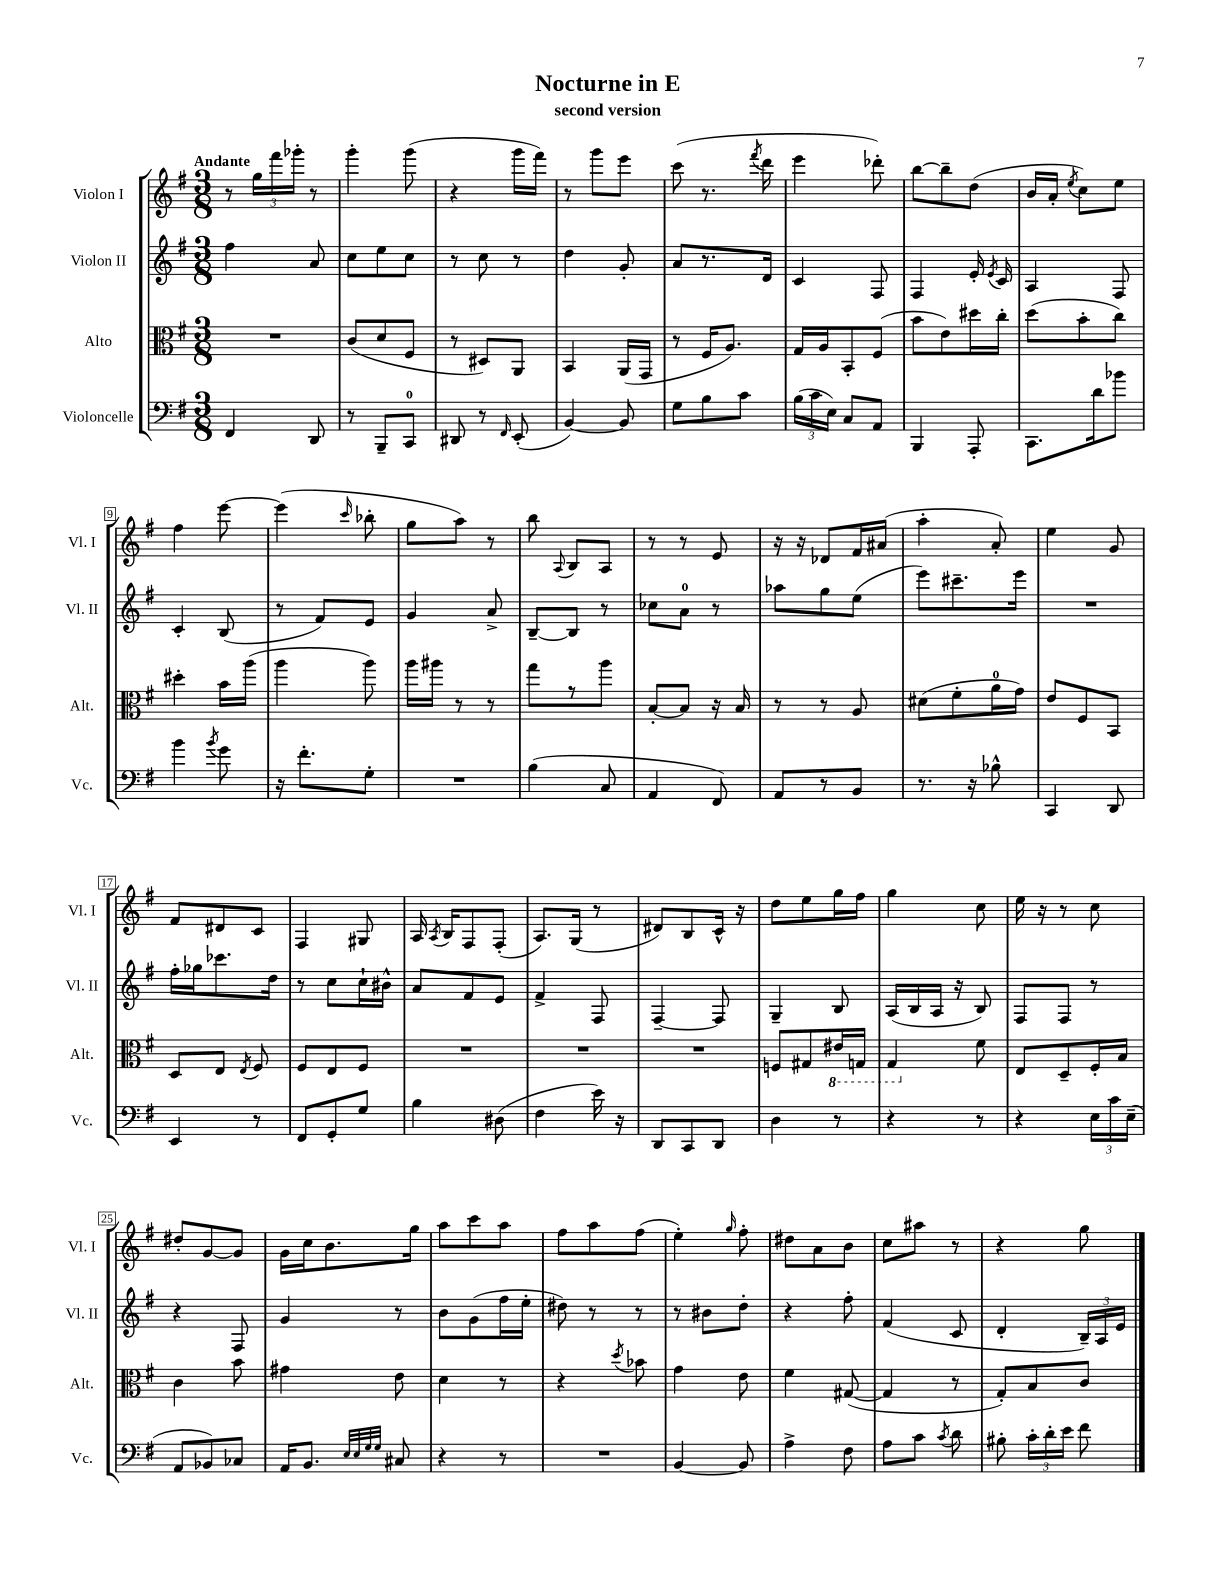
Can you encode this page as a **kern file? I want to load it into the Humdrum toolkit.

**kern	**kern	**kern	**kern
*part4	*part3	*part2	*part1
*staff4	*staff3	*staff2	*staff1
*I"Violoncelle	*I"Alto	*I"Violon II	*I"Violon I
*I'Vc.	*I'Alt.	*I'Vl. II	*I'Vl. I
*clefF4	*clefC3	*clefG2	*clefG2
*k[f#]	*k[f#]	*k[f#]	*k[f#]
*M3/8	*M3/8	*M3/8	*M3/8
=1	=1	=1	=1
!	!	!	!LO:TX:a:B:t=Andante
4FF#/	4.r	4ff#\	8r
.	.	.	24gg\LL
.	.	.	24fff#\
.	.	.	24ggg-X'\JJ
8DD/	.	8a/	8r
=2	=2	=2	=2
8r	(8c/L	8cc\L	4ggg'\
8BBB~/L	8d/	8ee\	.
8CC/J	8F#/J	8cc\J	(8ggg\
=3	=3	=3	=3
8DD#X/	8r	8r	4r
8r	8D#X/L)	8cc\	.
16qqFF#/	.	.	.
(8EE'/	8AA/J	8r	16ggg\LL
.	.	.	16fff#\JJ)
=4	=4	=4	=4
[4BB/)	4BB/	4dd\	8r
.	.	.	8ggg\L
8BB/]	(16AA/LL	8g'/	8eee\J
.	16GG/JJ	.	.
=5	=5	=5	=5
8G\L	8r	8a/L	(8ccc\
8B\	16F#/KL	8.r	8.r
.	8.A/J)	.	.
8c\J	.	.	.
.	.	.	8qfff#/
.	.	16d/Jk	16ddd\
=6	=6	=6	=6
(24B\LL	16G/LL	4c/	4eee\
24c\	.	.	.
.	16A/J	.	.
24E\JJ)	.	.	.
8C/L	8BB'/	.	.
8AA/J	(8F#/J	8F#/	8ddd-X'\)
=7	=7	=7	=7
4BBB/	8b\L	4F#/	[8bb\L
.	8e\)	.	8bb~\]
8AAA'/	16dd#X\L	16e'/	(8dd\J
.	.	8qe/	.
.	16cc'\JJ	16c/	.
=8	=8	=8	=8
8.CC\L	(8dd\L	4A/	16b/LL
.	.	.	16a'/JJ
.	.	.	8qee/
.	8b'\	.	8cc\L)
16d\k	.	.	.
8b-X\J	8cc\J)	8F#/	8ee\J
!!LO:LB:g=z
=9	=9	=9	=9
4b\	4dd#X'\	4c'/	4ff#\
8qb/	.	.	.
8g\	16b\LL	(8B/	[8eee\
.	(16aa\JJ	.	.
=10	=10	=10	=10
16r	4aa\	8r	(4eee\]
8.f#'\L	.	.	.
.	.	8f#/L)	.
.	.	.	16qqccc/
8G'\J	8aa\)	8e/J	8bb-X'\
=11	=11	=11	=11
4.r	16aa\LL	4g/	8gg\L
.	16aa#X\JJ	.	.
.	8r	.	8aa\J)
.	8r	8a^/	8r
=12	=12	=12	=12
(4B\	8gg\L	[8B~/L	8bb\
.	.	.	8qqA/
.	8r	8B/J]	8B/L
8C/	8aa\J	8r	8A/J
=13	=13	=13	=13
4AA/	[8B'/L	8cc-X\L	8r
.	8B/J]	8a\J	8r
8FF#/)	16r	8r	8e/
.	16B/	.	.
=14	=14	=14	=14
8AA/L	8r	8aa-X\L	16r
.	.	.	16r
8r	8r	8gg\	8d-X/L
8BB/J	8A/	(8ee\J	16f#/L
.	.	.	(16a#X/JJ
=15	=15	=15	=15
8.r	(8d#X\L	8eee\L)	4aa'\
.	8f#'\	8.ccc#X~\	.
16r	.	.	.
8B-X^^\	16a\L	.	8a'/)
.	16g\JJ)	16eee\Jk	.
=16	=16	=16	=16
4CC/	8e/L	4.r	4ee\
.	8F#/	.	.
8DD/	8BB/J	.	8g/
!!LO:LB:g=z
=17	=17	=17	=17
4EE/	8D/L	16ff#'\LL	8f#/L
.	.	16gg-X\J	.
.	8E/J	8.ccc-X\	8d#X/
.	8qE/	.	.
8r	8F#/	.	8c/J
.	.	16dd\Jk	.
=18	=18	=18	=18
8FF#/L	8F#/L	8r	4F#/
8GG'/	8E/	8cc\L	.
8G/J	8F#/J	16cc`\L	8G#X/
.	.	16b#X^^\JJ	.
=19	=19	=19	=19
4B\	4.r	8a/L	16A/
.	.	.	8qA/
.	.	.	16B/KL
.	.	8f#/	8F#/
(8D#X\	.	8e/J	(8F#'/J
=20	=20	=20	=20
4F#\	4.r	4f#^/	8.A/L)
.	.	.	(16G/Jk
16e\)	.	8F#/	8r
16r	.	.	.
=21	=21	=21	=21
8DD/L	4.r	[4F#~/	8d#X/L)
8CC/	.	.	8B/
8DD/J	.	8F#/]	16c^^/Jk
.	.	.	16r
=22	=22	=22	=22
4D\	8Fn/L	4G~/	8dd\L
.	8G#X/	.	8ee\
*	*8ba	*	*
8r	16E#X/L	8B/	16gg\L
.	16GGn/JJ	.	16ff#\JJ
=23	=23	=23	=23
4r	4GG/	(16A/LL	4gg\
.	.	16B/	.
.	.	16A/JJ	.
.	.	16r	.
*	*X8ba	*	*
8r	8f#\	8B/)	8cc\
=24	=24	=24	=24
4r	8E/L	8F#/L	16ee\
.	.	.	16r
.	8D~/	8F#/J	8r
24E\LL	16F#'/L	8r	8cc\
24c\	.	.	.
.	16B/JJ	.	.
(24E~\JJ	.	.	.
!!LO:LB:g=z
=25	=25	=25	=25
8AA/L	4c\	4r	8dd#X'/L
8BB-X/)	.	.	[8g/
8C-X/J	8b\	8F#/	8g/J]
=26	=26	=26	=26
16AA/KL	4g#X\	4g/	16g\LL
8.BB/J	.	.	16cc\J
.	.	.	8.b\
32qqE/LLL	.	.	.
32qqE/	.	.	.
32qqG/	.	.	.
32qqG/JJJ	.	.	.
8C#X/	8e\	8r	.
.	.	.	16gg\Jk
=27	=27	=27	=27
4r	4d\	8b\L	8aa\L
.	.	(8g\	8ccc\
8r	8r	16ff#\L	8aa\J
.	.	16ee'\JJ	.
=28	=28	=28	=28
4.r	4r	8dd#X\)	8ff#\L
.	.	8r	8aa\
.	8qdd/	.	.
.	8b-X\	8r	(8ff#\J
=29	=29	=29	=29
[4BB/	4g\	8r	4ee'\)
.	.	8b#X\L	.
.	.	.	16qqgg/
8BB/]	8e\	8dd'\J	8ff#'\
=30	=30	=30	=30
4A^\	4f#\	4r	8dd#X\L
.	.	.	8a\
8F#\	([8G#X/	8ff#'\	8b\J
=31	=31	=31	=31
8A\L	4G#/]	(4f#/	8cc\L
8c\J	.	.	8aa#X\J
8qc/	.	.	.
8d\	8r	8c/	8r
=32	=32	=32	=32
8B#X'\	8G'/L)	4d'/	4r
24c'\LL	8B/	.	.
24d'\	.	.	.
24e\JJ	.	.	.
8f#\	8c/J	24B~/LL)	8gg\
.	.	24A/	.
.	.	24e/JJ	.
==	==	==	==
*-	*-	*-	*-
